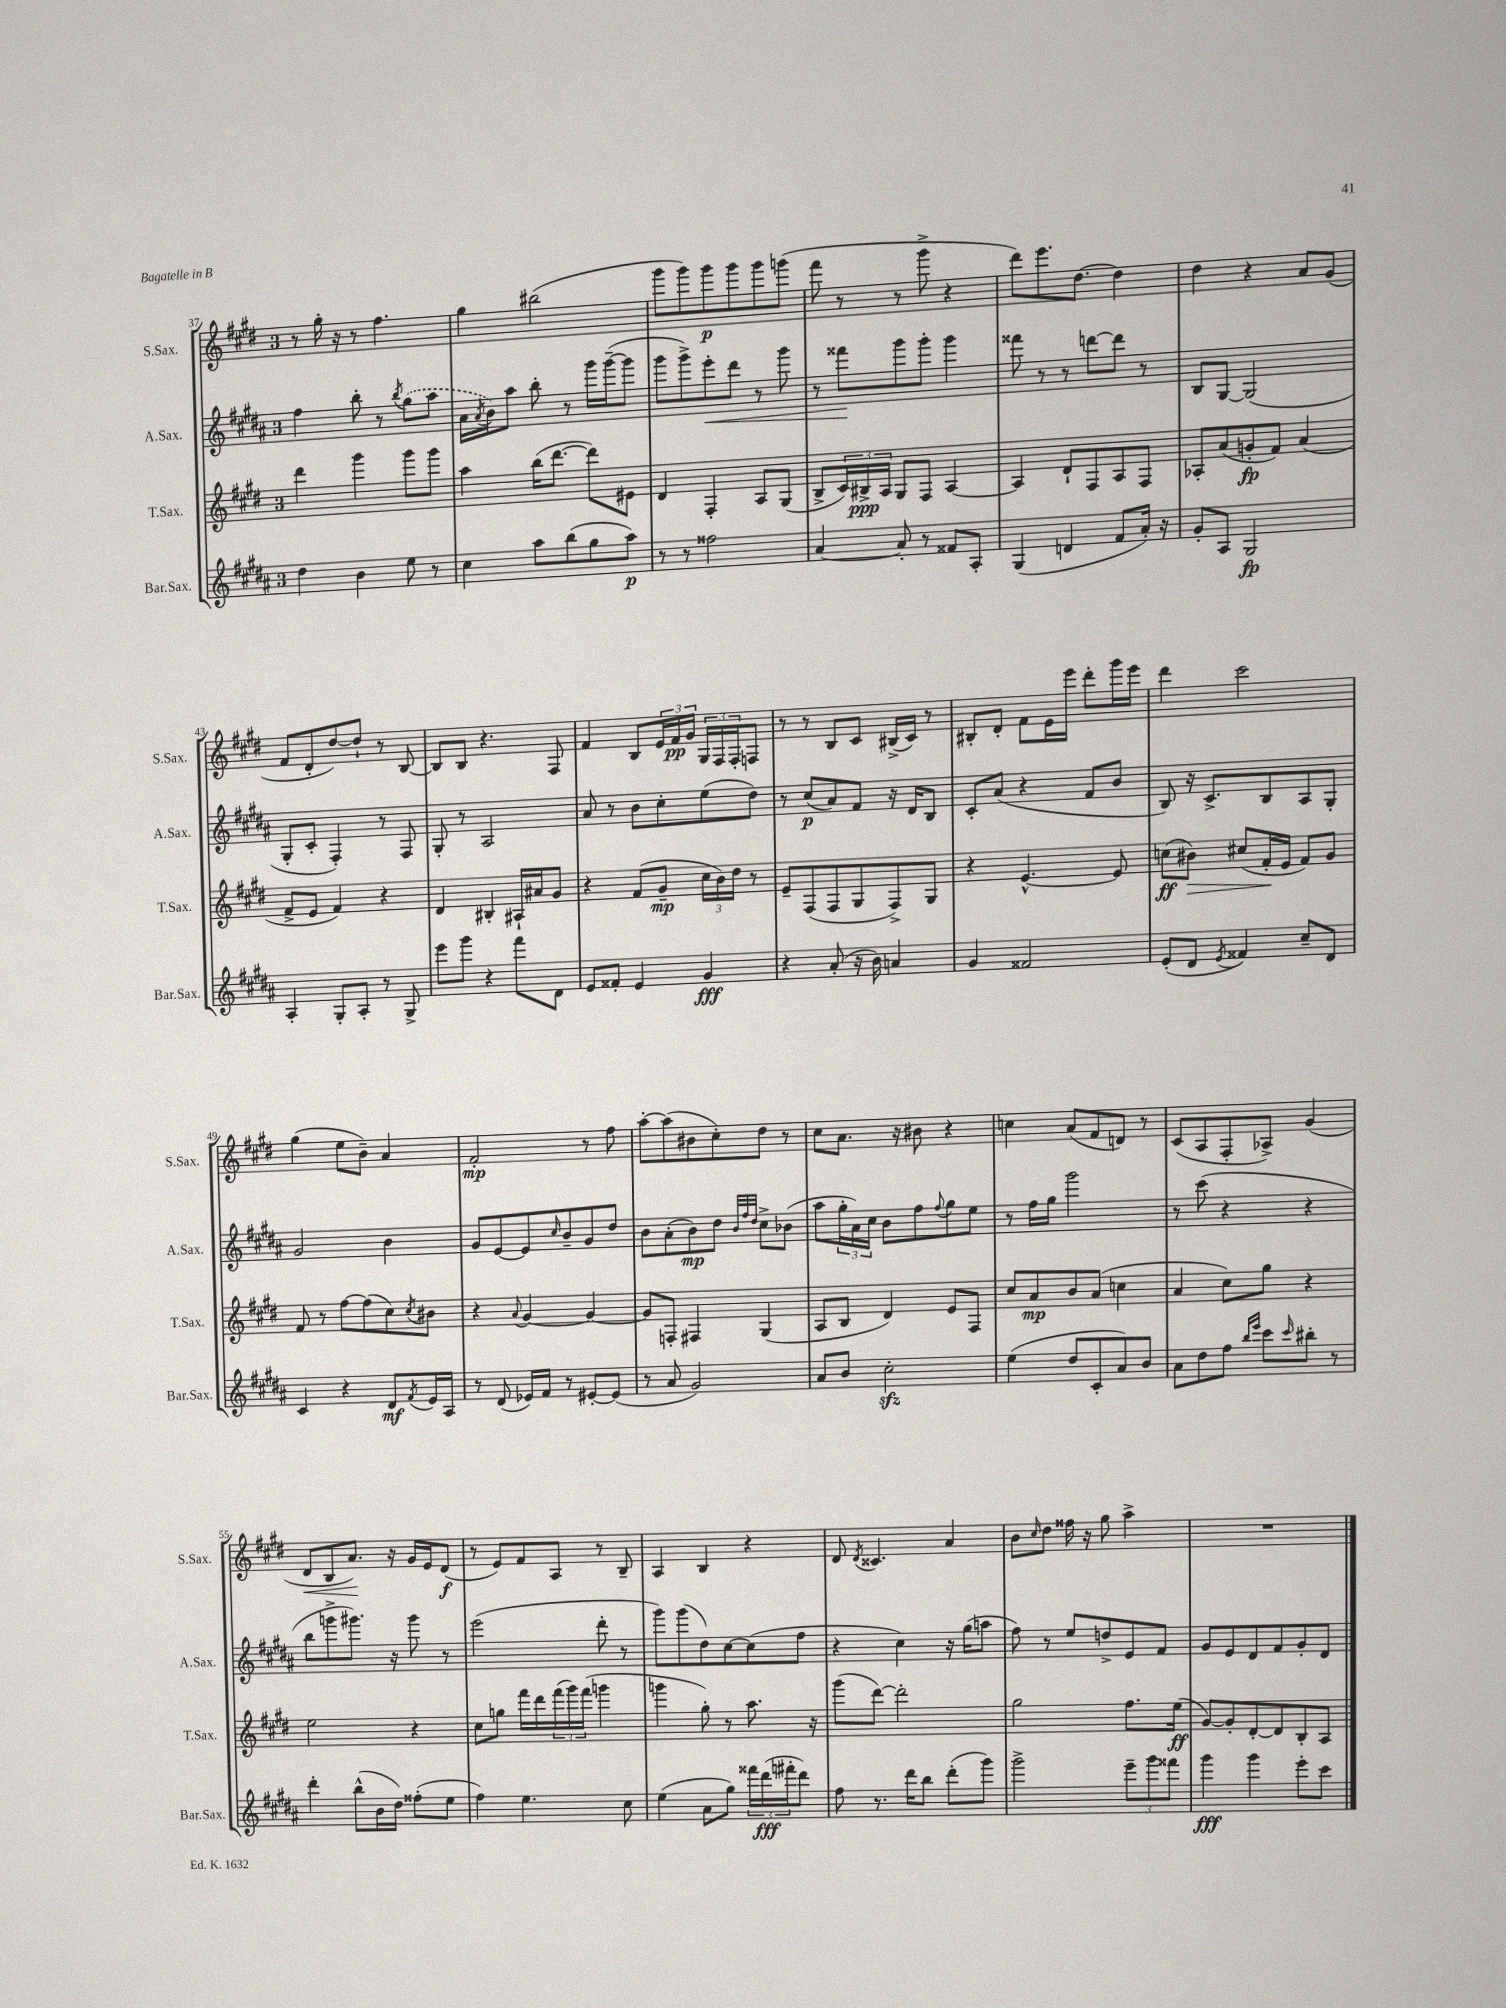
<<
\new StaffGroup <<
\new Staff = "s0" \with { instrumentName = "S.Sax." shortInstrumentName = "S.Sax." } {
    \clef treble \key e \major \once \override Staff.TimeSignature.style = #'single-digit \time 3/4
    r8 gis''16-. r16 r8 fis''4. |
    gis''4 bis''2( |
    gis'''8 gis'''8) gis'''8\p gis'''8 gis'''8 g'''8( |
    fis'''8 r8 r8 gis'''8-> r4 |
    dis'''8) e'''8. dis''8.~ dis''4 |
    dis''4 r4 a'8 gis'8( |
    fis'8 dis'8-. dis''8~) dis''8-! r8 b8~ |
    b8 b8 r4. fis8 |
    fis'4 b8 \tuplet 3/2 { e'16 fis'16\pp gis'16 } \tuplet 3/2 { gis16 fis16 fis16-. } f8 |
    r8 r8 b8 cis'8 bis16->( cis'16) r8 |
    bis8-. dis'8-. fis'8 e'16 e'''16 dis'''8-. gis'''16 e'''16 |
    dis'''4 cis'''2 |
    gis''4( e''8 b'8--) a'4 |
    fis'2-.\mp r8 fis''8 |
    a''8~-. a''8( bis'8 cis''8-.) dis''8 r8 |
    cis''8 a'8. r16 bis'8 r4 |
    c''4 a'8( fis'8 d'8) r8 |
    cis'8( a8 fis8-. aes8->) gis'4( |
    dis'8\< b8 a'8.\!) r16 gis'16 e'16 dis'8\f( |
    r8 e'8) fis'8 a8 r8 b8-- |
    a4 b4 r4 |
    dis'8 \acciaccatura { dis'8 } cisis'4. a'4 |
    b'8 \grace { cis''16 } dis''8 fisis''16 r16 gis''8 a''4-> |
    R2. \bar "|." |
}
\new Staff = "s1" \with { instrumentName = "A.Sax." shortInstrumentName = "A.Sax." } {
    \clef treble \key b \major \once \override Staff.TimeSignature.style = #'single-digit \time 3/4
    fis''4 b''8-. r8 \acciaccatura { b''8 } \once \slurDashed gis''8( ais''8 |
    ais'16 \acciaccatura { ais'8 } b'16) ais''8 b''8-. r8 gis'''16 gis'''16~--( gis'''8 |
    gis'''8 gis'''8->) e'''8-.\< dis'''8 r8 gis'''8 |
    r8 fisis'''8\! gis'''8 gis'''8-. gis'''4 |
    fisis'''8 r8 r8 d'''8~ d'''8 r8 |
    b8 gis8~ gis2( |
    gis8-. cis'8-. fis4-.) r8 fis8 |
    gis8-. r8 ais2 |
    ais'8 r8 b'8 cis''8-. e''8( dis''8) |
    r8 cis''8\p( ais'8) fis'8 r16 dis'16 b8 |
    cis'8-. ais'8( r4 fis'8 b'8 |
    b8) r16 cis'8.-> b8 ais8 gis8-. |
    gis'2 b'4 |
    gis'8 e'8~ e'8 \grace { cis''16 } b'8-- gis'8 dis''8 |
    b'8 ais'8-.( b'8\mp) dis''8 \grace { b'32 fis''32 dis''32 } cis''8-> bes'8( |
    ais''8 \tuplet 3/2 { gis''16-. ais'16) cis''16 } b'8 fis''8 \appoggiatura { fis''8 } gis''8 e''8 |
    r8 fis''16 gis''16 gis'''2 |
    r8 cis'''8( r4 r4 |
    b''8 g'''8-> gis'''8.) r16 gis'''8 r8 |
    e'''2( dis'''8-. r8 |
    gis'''8) gis'''8( dis''8) cis''8~ cis''8( fis''8 |
    r4 cis''4) r16 gis''16( a''8 |
    fis''8) r8 e''8 d''8-> e'8 fis'8 |
    gis'8 e'8 dis'8 fis'8 gis'8-. dis'8 \bar "|." |
}
\new Staff = "s2" \with { instrumentName = "T.Sax." shortInstrumentName = "T.Sax." } {
    \clef treble \key e \major \once \override Staff.TimeSignature.style = #'single-digit \time 3/4
    dis'''4 gis'''4 gis'''8 gis'''8 |
    a''4 b''16( dis'''8.~ dis'''8) eis'8 |
    dis'4 fis4-. a8 gis8( |
    b8-> \tuplet 3/2 { cis'16) bis16->\ppp a16 } gis8 fis8 a4~ |
    a4 dis'8-! fis8 a8 fis8 |
    aes8-. a'8( g'8-.\fp fis'8) a'4( |
    fis'8-> e'8 fis'4) r4 |
    dis'4 bis4-. ais16-! ais'16 gis'8 |
    r4 fis'8( gis'8--\mp \tuplet 3/2 { cis''16 b'16) dis''16 } r8 |
    e'8-- fis8( fis8 gis8 fis8->) gis8 |
    r4 e'4.~-^ e'8 |
    c''8\ff( bis'8\>) cis''8( fis'16-.\! e'16 fis'8) gis'8 |
    fis'8 r8 fis''8~ fis''8( cis''8) \acciaccatura { cis''8 } bis'8 |
    r4 \appoggiatura { a'8 } gis'4~ gis'4~ |
    gis'8 f8-. fis4 gis4( |
    a8 b8 dis'4) e'8 fis8 |
    cis''8 a'8\mp b'8 a'8( c''4 |
    a'4 cis''8) gis''8 r4 |
    e''2 r4 |
    cis''8 g''8 fis'''16 dis'''16 \tuplet 3/2 { fis'''16( gis'''16) fis'''16( } g'''4 |
    g'''4 gis''8-.) r8 a''8. r16 |
    gis'''8( dis'''8~) dis'''2-. |
    gis''2 fis''8. e''16\ff( |
    gis'8~) gis'8-. dis'8~-. dis'8 b8-. a8 \bar "|." |
}
\new Staff = "s3" \with { instrumentName = "Bar.Sax." shortInstrumentName = "Bar.Sax." } {
    \clef treble \key b \major \once \override Staff.TimeSignature.style = #'single-digit \time 3/4
    dis''4 b'4 e''8 r8 |
    cis''4 ais''8 b''8( gis''8 ais''8\p) |
    r8 r8 fisis''2 |
    ais'4~ ais'8-. r8 fisis'8 ais8-. |
    gis4( d'4 fis'8 ais'16-.) r16 |
    gis'8-. ais8 gis2\fp |
    ais4-. gis8-. ais8-. r8 gis8-> |
    e'''8 gis'''8 r4 fis'''8 dis'8 |
    e'8 fisis'8-. e'4 gis'4\fff |
    r4 ais'8-.( r16 b'16) a'4 |
    gis'4 fisis'2 |
    e'8-.( dis'8 \acciaccatura { e'8 } fisis'4) cis''8-- dis'8 |
    cis'4 r4 dis'8\mf \acciaccatura { fis'8 } e'16 ais16 |
    r8 dis'8( ees'16) fis'16 r8 eis'8~-. eis'8( |
    r8 ais'8 gis'2) |
    ais'8 b'8 cis''2-.\sfz |
    e''4( dis''8 cis'8-. ais'8) b'8 |
    ais'8 dis''8 fis''8 \grace { b''16 e'''16 } cis'''8 \grace { cis'''16 } bis''8-. r8 |
    dis'''4-. b''8-^( b'16 dis''16) fisis''8-.( e''8 |
    fis''4) e''4. cis''8 |
    e''4( ais'8 gis''8) \tuplet 3/2 { fisis'''16 dis'''16\fff( fis'''16-. } dis'''8) |
    fis''8 r8. dis'''16 b''8 dis'''8-.( gis'''8) |
    gis'''2-> \tuplet 3/2 { e'''8-- gis'''8 fisis'''8 } |
    gis'''4\fff gis'''4 e'''8-. cis'''8 \bar "|." |
}
>>
>>
\layout { \context { \Score currentBarNumber = #37 } }
